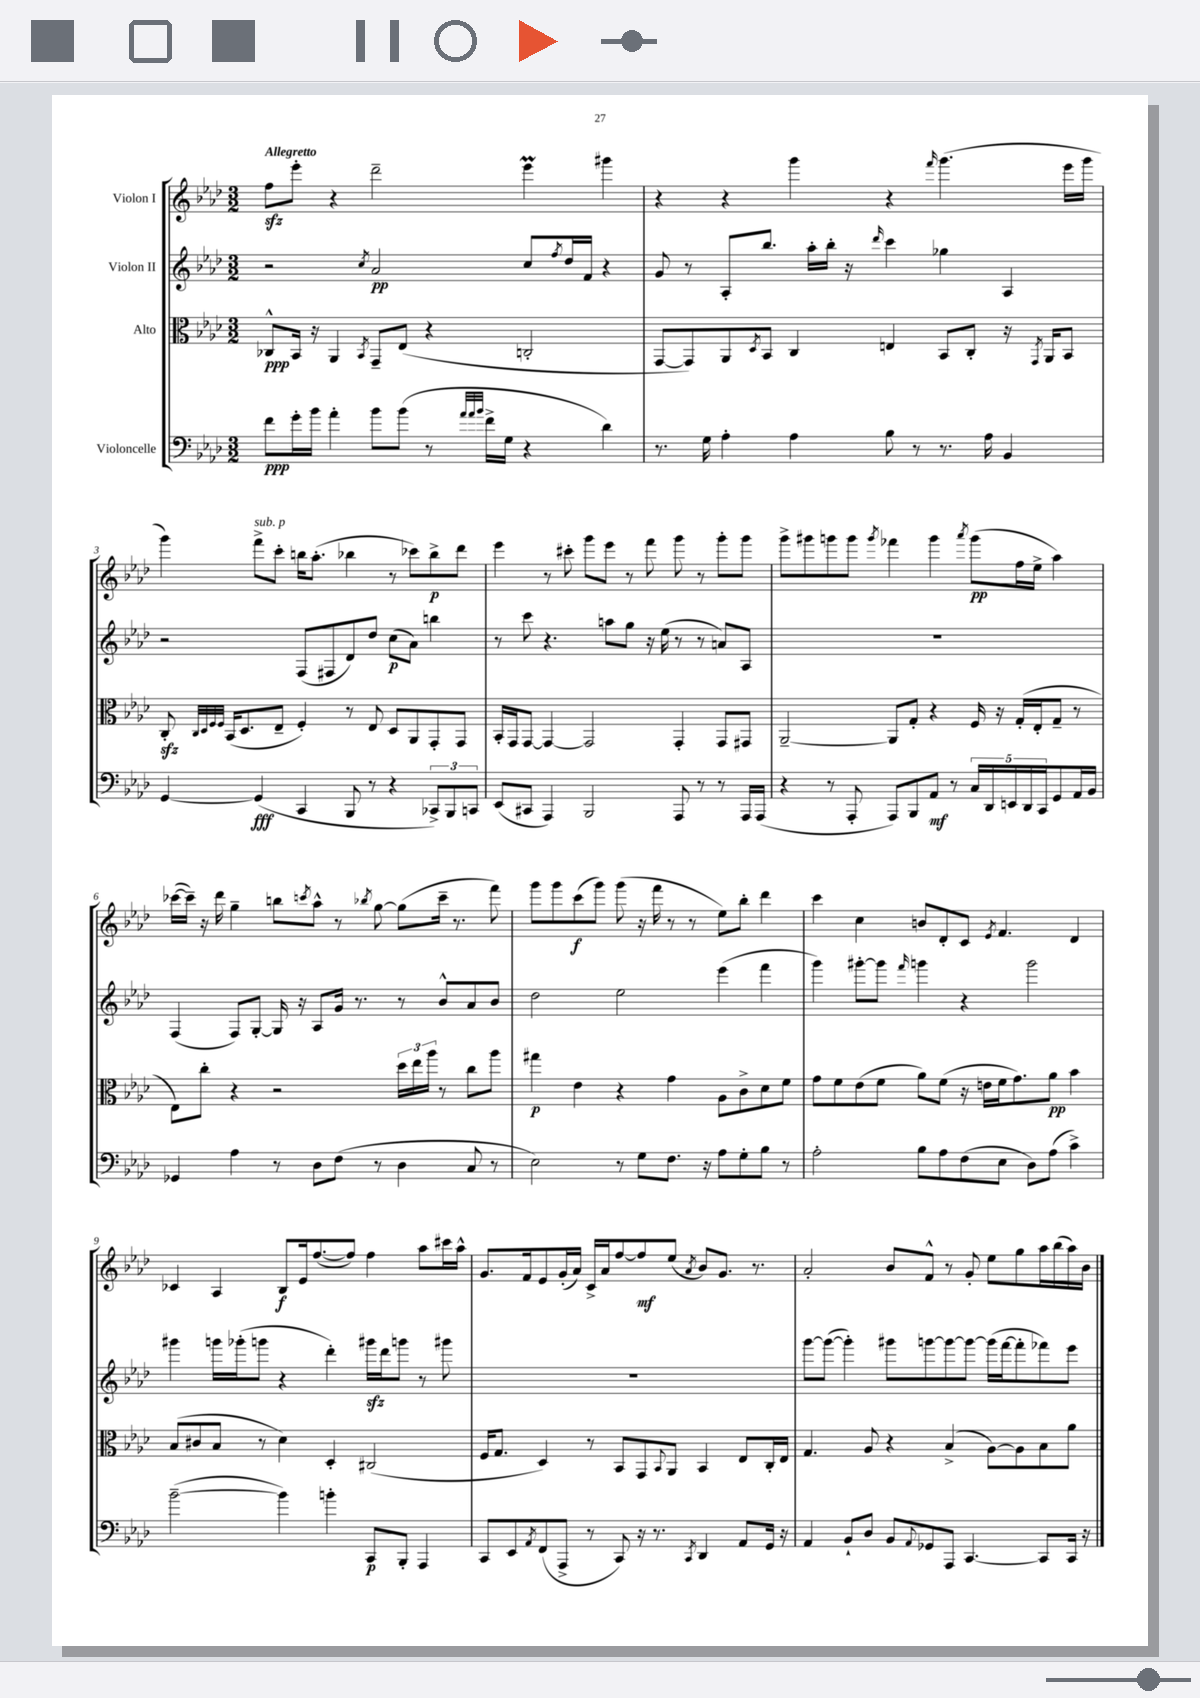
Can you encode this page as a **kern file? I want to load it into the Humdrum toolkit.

**kern	**dynam	**kern	**dynam	**kern	**dynam	**kern	**dynam
*part4	*part4	*part3	*part3	*part2	*part2	*part1	*part1
*staff4	*staff4	*staff3	*staff3	*staff2	*staff2	*staff1	*staff1
*I"Violoncelle	*	*I"Alto	*	*I"Violon II	*	*I"Violon I	*
*clefF4	*	*clefC3	*	*clefG2	*	*clefG2	*
*k[b-e-a-d-]	*	*k[b-e-a-d-]	*	*k[b-e-a-d-]	*	*k[b-e-a-d-]	*
*M3/2	*	*M3/2	*	*M3/2	*	*M3/2	*
=1	=1	=1	=1	=1	=1	=1	=1
!	!	!	!	!	!	!LO:TX:a:B:t=Allegretto	!
8f\L	ppp	8C-X^^/L	ppp	2r	.	8ffzz\L	.
16g'\L	.	16BB-/Jk	.	.	.	8eee-'\J	.
16b-\JJ	.	16r	.	.	.	.	.
4a-'\	.	4AA-/	.	.	.	4r	.
.	.	8qBB-/	.	8qcc/	.	.	.
8b-\L	.	8GG~/L	.	2a-/	pp	2ddd-~\	.
(8b-\J	.	(8E-/J	.	.	.	.	.
8r	.	4r	.	.	.	.	.
32qqa-/LLL	.	.	.	.	.	.	.
32qqa-/	.	.	.	.	.	.	.
32qqb-/JJJ	.	.	.	.	.	.	.
16f^\LL	.	.	.	.	.	.	.
16G\JJ	.	.	.	.	.	.	.
4r	.	2Cn'/	.	8cc/L	.	4eee-M\	.
.	.	.	.	8qff/	.	.	.
.	.	.	.	16dd-/L	.	.	.
.	.	.	.	16f/JJ	.	.	.
4d-\)	.	.	.	4r	.	4ggg#X\	.
=2	=2	=2	=2	=2	=2	=2	=2
8.r	.	[8GG/L	.	8g/	.	4r	.
.	.	8GG/])	.	8r	.	.	.
16G\	.	.	.	.	.	.	.
4A-'\	.	8AA-/	.	8A-'/L	.	4r	.
.	.	8qD-/	.	.	.	.	.
.	.	8BB-/J	.	8.bb-/J	.	.	.
4A-\	.	4C/	.	.	.	4ggg\	.
.	.	.	.	16aa-'\LL	.	.	.
.	.	.	.	16bb-'\JJ	.	.	.
.	.	.	.	16r	.	.	.
.	.	.	.	16qqddd-/	.	.	.
8B-\	.	4En/	.	4ccc\	.	4r	.
8r	.	.	.	.	.	.	.
.	.	.	.	.	.	16qqfff/	.
8.r	.	8BB-/L	.	4gg-X\	.	(4.ggg\	.
.	.	8C'/J	.	.	.	.	.
16A-\	.	.	.	.	.	.	.
4BB-/	.	16r	.	4A-/	.	.	.
.	.	8qGG/	.	.	.	.	.
.	.	16AA-/KL	.	.	.	.	.
.	.	8BB-/J	.	.	.	16eee-\LL	.
.	.	.	.	.	.	16ggg\JJ	.
!!LO:LB:g=z
=3	=3	=3	=3	=3	=3	=3	=3
[4GG/	.	8Czz'/	.	2r	.	4ggg\)	.
.	.	32qqC/LLL	.	.	.	.	.
.	.	32qqD-/	.	.	.	.	.
.	.	32qqF/	.	.	.	.	.
.	.	32qqF/JJJ	.	.	.	.	.
.	.	(16BB-/KL	.	.	.	.	.
.	.	8.D-/	.	.	.	.	.
!	!	!	!	!	!	!LO:TX:a:i:t=sub. p	!
(4GG/]	fff	.	.	.	.	8fff^\L	.
.	.	8E-~/J	.	.	.	8ccc'\J	.
4CC/	.	4F'/)	.	(8F/L	.	16bbn\KL	.
.	.	.	.	.	.	(8.aa-'\J	.
.	.	.	.	8F#X/	.	.	.
8BBB-/	.	8r	.	8d-/)	.	4bb-X\	.
8r	.	8E-/	.	8dd-/J	.	.	.
4r	.	8D-/L	.	(8cc\L	p	8r	.
.	.	8AA-/	.	8a-\J)	.	8ccc-X\L)	.
12CC-X^/L)	.	8GG'/	.	4bbn\	.	8bb-^\	p
12BBB-/	.	.	.	.	.	.	.
.	.	8GG/J	.	.	.	8ddd-\J	.
12CCn/J	.	.	.	.	.	.	.
=4	=4	=4	=4	=4	=4	=4	=4
(8EE-/L	.	16BB-'/LL	.	8r	.	4eee-\	.
.	.	16GG/J	.	.	.	.	.
8CC#X/J	.	[8GG/J	.	8ccc\	.	.	.
4AAA-/)	.	4GG/_	.	4.r	.	8r	.
.	.	.	.	.	.	8ccc#X'\	.
2BBB-/	.	2GG/]	.	.	.	8ggg\L	.
.	.	.	.	8aan\L	.	8eee-\J	.
.	.	.	.	8gg\J	.	8r	.
.	.	.	.	16r	.	8fff\	.
.	.	.	.	(16ee-\	.	.	.
8AAA-/	.	4GG'/	.	8r	.	8ggg\	.
8r	.	.	.	8r	.	8r	.
8r	.	8GG/L	.	8an/L)	.	8ggg'\L	.
16AAA-/LL	.	8GG#X/J	.	8A-/J	.	8ggg\J	.
(16AAA-/JJ	.	.	.	.	.	.	.
=5	=5	=5	=5	=5	=5	=5	=5
4r	.	[2AA-~/	.	1.r	.	8ggg^\L	.
.	.	.	.	.	.	8ggg#X\	.
8r	.	.	.	.	.	8gggn\	.
8AAA-'/	.	.	.	.	.	8ggg\J	.
.	.	.	.	.	.	8qggg/	.
8AAA-/L)	.	8AA-/L]	.	.	.	4fff-X\	.
8BBB-/	.	8G'/J	.	.	.	.	.
8AA-/J	mf	4r	.	.	.	4ggg\	.
8r	.	.	.	.	.	.	.
.	.	.	.	.	.	8qaaa-/	.
20C/LL	.	16F/	.	.	.	(8ggg\L	pp
20DD-/	.	.	.	.	.	.	.
.	.	16r	.	.	.	.	.
20EEn/	.	.	.	.	.	.	.
.	.	(16G'/LL	.	.	.	16ff\L	.
20DD-/	.	.	.	.	.	.	.
.	.	16E-'/J	.	.	.	16ee-^\JJ	.
20CC/J	.	.	.	.	.	.	.
8GG/	.	8G~/J	.	.	.	4aa-\)	.
16AA-/L	.	8r	.	.	.	.	.
16BB-/JJ	.	.	.	.	.	.	.
!!LO:LB:g=z
=6	=6	=6	=6	=6	=6	=6	=6
4GG-X/	.	8E-\L)	.	(4F/	.	([16ccc-X\LL	.
.	.	.	.	.	.	16ccc-~\JJ])	.
.	.	8cc'\J	.	.	.	16r	.
.	.	.	.	.	.	16ddd-\	.
4A-\	.	4r	.	8F/L)	.	4gg~\	.
.	.	.	.	[8G'/J	.	.	.
8r	.	2r	.	16G/]	.	8bbn\L	.
.	.	.	.	16r	.	.	.
.	.	.	.	.	.	8qcccn/	.
8D-\L	.	.	.	8A-/L	.	8aa-^^\J	.
(8F\J	.	.	.	16g/Jk	.	8r	.
.	.	.	.	8.r	.	.	.
.	.	.	.	.	.	8qbb-X/	.
8r	.	.	.	.	.	[8gg\	.
4D-\	.	24dd-\LL	.	8r	.	(8gg\L]	.
.	.	24ee-\	.	.	.	.	.
.	.	24aa-\JJ	.	.	.	.	.
.	.	8r	.	8b-^^/L	.	16ccc~\Jk	.
.	.	.	.	.	.	8.r	.
8C/	.	8cc\L	.	8a-/	.	.	.
8r	.	8aa-\J	.	8b-/J	.	8fff\)	.
=7	=7	=7	=7	=7	=7	=7	=7
2E-\)	.	4gg#X\	p	2dd-\	.	8ggg\L	.
.	.	.	.	.	.	8ggg\	.
.	.	4e-\	.	.	.	(8ccc\	f
.	.	.	.	.	.	8ggg\J)	.
8r	.	4r	.	2ee-\	.	(8ggg\	.
8G\L	.	.	.	.	.	16r	.
.	.	.	.	.	.	16fff\	.
8.F\J	.	4g\	.	.	.	8r	.
.	.	.	.	.	.	8r	.
16r	.	.	.	.	.	.	.
8A-\L	.	8A-\L	.	(4eee-\	.	8ee-\L)	.
8G'\	.	8c^\	.	.	.	8bb-'\J	.
8B-\J	.	8d-\	.	4fff\	.	4ddd-\	.
8r	.	8f\J	.	.	.	.	.
=8	=8	=8	=8	=8	=8	=8	=8
2A-'\	.	8g\L	.	4ggg\)	.	4ccc\	.
.	.	8f\	.	.	.	.	.
.	.	(8e-\	.	[8ggg#X'\L	.	4cc\	.
.	.	8f\J	.	8ggg#\J]	.	.	.
.	.	.	.	16qqfff/	.	.	.
8B-\L	.	8a-\L)	.	4gggn\	.	8bn/L	.
8A-\	.	(8f\J	.	.	.	8d-'/	.
(8F\	.	16r	.	4r	.	8c/J	.
.	.	16en\LL	.	.	.	.	.
.	.	.	.	.	.	8qe-/	.
8E-\J	.	16f\J	.	.	.	4.f/	.
.	.	8.g\)	.	.	.	.	.
8D-\L)	.	.	.	2ggg\	.	.	.
(8A-\J	.	8a-\J	pp	.	.	.	.
4c^\)	.	4b-\	.	.	.	4d-/	.
!!LO:LB:g=z
=9	=9	=9	=9	=9	=9	=9	=9
([2b-~\	.	(8B-/L	.	4ggg#X\	.	4c-X/	.
.	.	8c#X/	.	.	.	.	.
.	.	8B-/J	.	16gggn\LL	.	4A-/	.
.	.	.	.	(16ggg-X'\J	.	.	.
.	.	8r	.	8gggn\J	.	.	.
4b-\])	.	4d-\)	.	4r	.	8B-/L	f
.	.	.	.	.	.	16e-/k	.
.	.	.	.	.	.	([8.ff/	.
4bn'\	.	4D-'/	.	4ddd-'\)	.	.	.
.	.	.	.	.	.	8ff/J])	.
8CC/L	p	(2C#X/	.	16ggg#Xzz\LL	.	4ff\	.
.	.	.	.	16ddd-\J	.	.	.
8BBB-'/J	.	.	.	8gggn\J	.	.	.
4AAA-/	.	.	.	8r	.	8aa-\L	.
.	.	.	.	8ggg#X\	.	16ccc#X\L	.
.	.	.	.	.	.	16aa-^^\JJ	.
=10	=10	=10	=10	=10	=10	=10	=10
8CC/L	.	16F/KL	.	1.r	.	8.g/L	.
.	.	8.G/J	.	.	.	.	.
8EE-/	.	.	.	.	.	.	.
.	.	.	.	.	.	16f/k	.
8qAA-/	.	.	.	.	.	.	.
(8FF/	.	4D-/)	.	.	.	8e-/	.
8AAA-^/J	.	.	.	.	.	(16g'/L	.
.	.	.	.	.	.	16a-/JJ)	.
8r	.	8r	.	.	.	16c^/LL	.
.	.	.	.	.	.	16a-/J	.
8CC/)	.	8BB-/L	.	.	.	[8ff/	.
16r	.	8GG/	.	.	.	8ff/]	mf
8.r	.	.	.	.	.	.	.
.	.	8qqBB-/	.	.	.	.	.
.	.	8AA-/J	.	.	.	(8ee-/J	.
8qCC/	.	.	.	.	.	8qa-/	.
4DD-/	.	4BB-/	.	.	.	8b-/L)	.
.	.	.	.	.	.	8.g/J	.
8AA-/L	.	8E-/L	.	.	.	.	.
.	.	.	.	.	.	8.r	.
16GG/Jk	.	16C'/L	.	.	.	.	.
16r	.	16E-/JJ	.	.	.	.	.
=11	=11	=11	=11	=11	=11	=11	=11
4AA-/	.	4.G/	.	[8ggg\L	.	2a-'/	.
.	.	.	.	(8ggg\J_	.	.	.
8BB-`/L	.	.	.	4ggg'\])	.	.	.
8D-/J	.	8A-/	.	.	.	.	.
8BB-/L	.	4r	.	8ggg#X\L	.	8b-/L	.
8qqAA-/	.	.	.	.	.	.	.
8GG-X/	.	.	.	[8gggn\	.	8f^^/J	.
8AAA-/J	.	(4B-^/	.	8ggg\_	.	8r	.
[4.CC/	.	.	.	8ggg\J_	.	8g'/	.
.	.	[8A-\L)	.	(16ggg\LL]	.	8ee-\L	.
.	.	.	.	[16fff\J	.	.	.
.	.	8A-\]	.	8fff'\]	.	8gg\	.
8CC/L]	.	8B-\	.	8fff-X\)	.	16aa-\L	.
.	.	.	.	.	.	(16bb-\	.
16CC/Jk	.	8a-\J	.	8eee-\J	.	16aa-\)	.
16r	.	.	.	.	.	16b-\JJ	.
==	==	==	==	==	==	==	==
*-	*-	*-	*-	*-	*-	*-	*-
